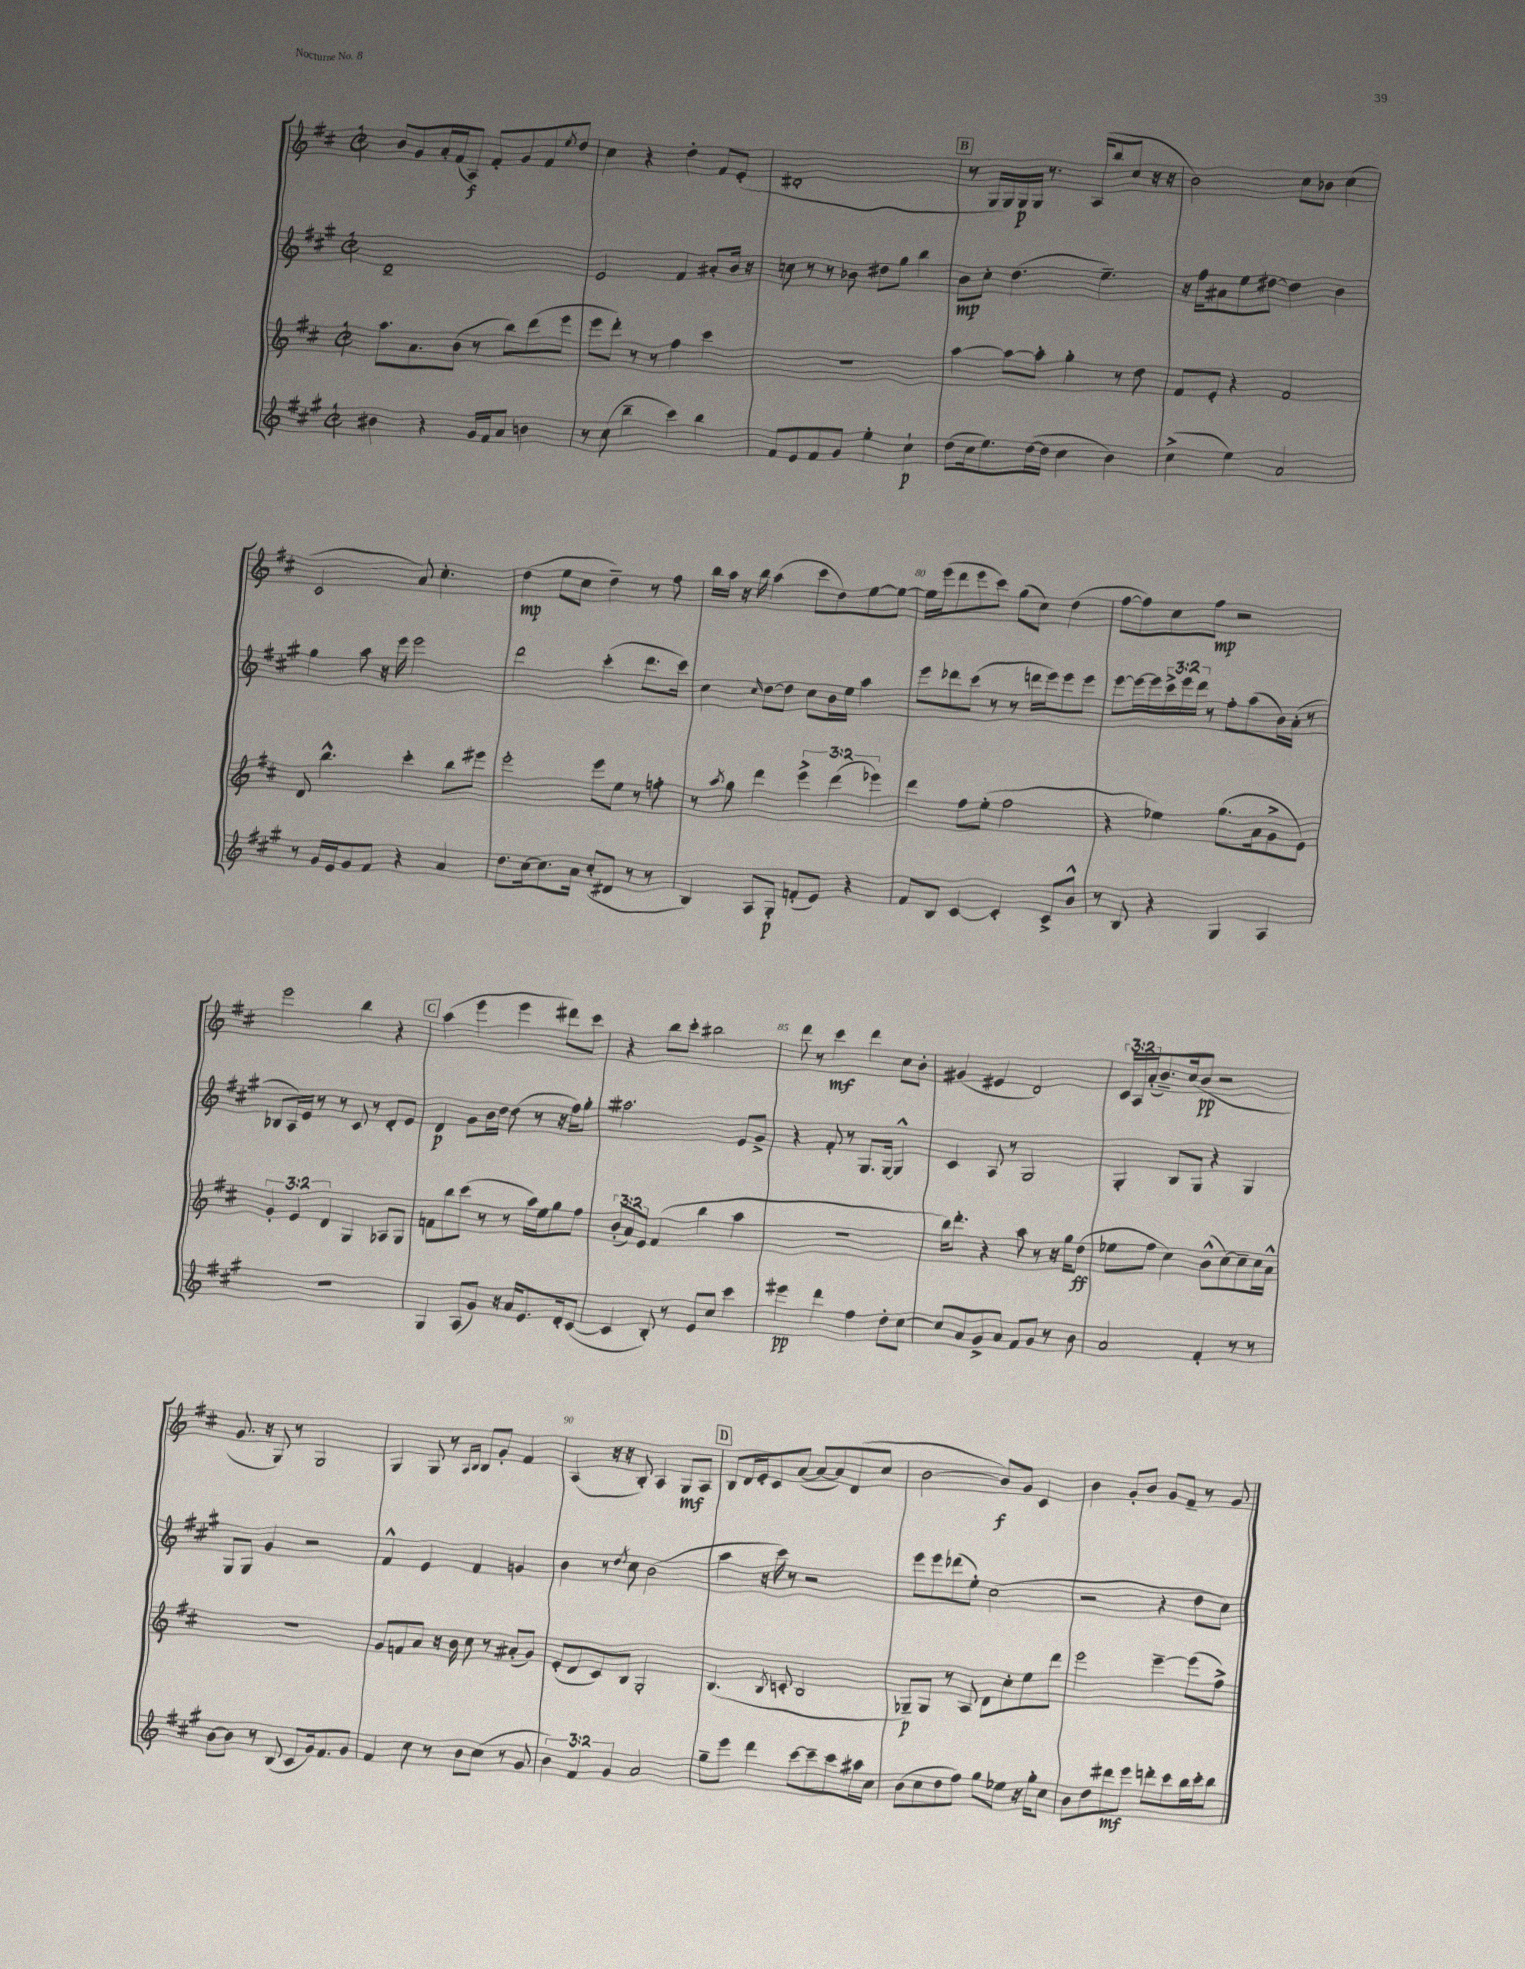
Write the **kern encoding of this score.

**kern	**kern	**kern	**kern
*staff4	*staff3	*staff2	*staff1
*clefG2	*clefG2	*clefG2	*clefG2
*k[f#c#g#]	*k[f#c#]	*k[f#c#g#]	*k[f#c#]
*M2/2	*M2/2	*M2/2	*M2/2
*met(c|)	*met(c|)	*met(c|)	*met(c|)
4b#\	8.aa\L	1d~	8b/L
.	.	.	8g/
.	8.a\	.	.
4r	.	.	16a'/L
.	.	.	(16f#/J
.	(8b\J	.	8A/J)
16g#/LL	8r	.	8f#'/L
16f#/J	.	.	.
8a/J	8bb\L)	.	8g/
4b\	(8ddd\	.	8f#/
.	.	.	8qee/
.	8eee\J	.	8dd/J
=	=	=	=
8r	8eee\L	2e/	4cc#\
(8cc#\	8ddd'\J)	.	.
4bb~\	8r	.	4r
.	8r	.	.
4ccc#\)	4ff#\	4f#/	4dd'\
4bb\	4ccc#\	8a#'/L	8f#/L
.	.	16b/Jk	(8e'/J
.	.	16r	.
=	=	=	=
8f#/L	1r	8cc\	1d#'
8e/	.	8r	.
8f#/	.	8r	.
8g#/J	.	8b-\	.
4ee'\	.	8dd#\L	.
.	.	8gg#\J	.
4cc#`\	.	4bb\	.
=	=	=	=
(8dd\L	[4aa\	8b\L	8r
16cc#\k	.	8cc#'\J	16G/LL
8.ee\)	.	.	16G/)
.	8aa\_L	(4.dd\	16G/
.	.	.	16G/JJ
([16dd\L	8aa'\]J	.	8.r
16dd\]JJ	.	.	.
4cc#\	4gg'\	.	.
.	.	.	(16A/LK
.	.	4.ee~\)	8bb/
4b\)	8r	.	8cc#/J
.	8dd\	.	16r
.	.	.	16r
=	=	=	=
(4cc#^\	8f#/L	16r	2b\)
.	.	16ff#\LK	.
.	8e'/J	8a#\	.
4ee\)	4r	8ee\	.
.	.	[8dd#\J	.
2a/	2f#/	4dd#\]	8cc#\L
.	.	.	8b-\J
.	.	4b\	(4cc#\
=	=	=	=
8r	8d/	4gg#\	2c#/
16g#/LL	4.bb^^\	.	.
16e/J	.	.	.
8g#/	.	8aa\	.
8f#/J	.	16r	.
.	.	16eee\	.
4r	4ccc#'\	2eee\	8a/)
.	.	.	4.cc#'\
4a/	8bb\L	.	.
.	8eee#\J	.	.
=	=	=	=
8.dd\L	2eee'\	2ddd\	(4dd\
[16cc#\k	.	.	.
8.cc#\]	.	.	8ee\L
.	.	.	8cc#\J
16a\Jk	.	.	.
(8cc#'/L	8eee\L	(4ccc#'\	4dd~\)
8d#/J	8ee\J	.	.
8r	8r	8.ddd\L	8r
8r	8ff'\	.	8ff#\
.	.	16ccc#\Jk)	.
=	=	=	=
4B/)	8r	4cc#\	16bb\LL
.	.	.	16aa\JJ
.	8qaa/	.	.
.	8gg\	.	16r
.	.	.	16bb\
.	.	16qqcc#/	.
8A/L	4ddd\	[8dd\L	(4aa\
8G#'/J	.	8dd\]J	.
(8f'/L	6eee^\	8cc#\L	8ccc#\L
8e/J)	.	16b\L	8dd\)
.	(6ddd\	.	.
.	.	16ee\JJ	.
4r	.	4aa\	[8ee\
.	6eee-\)	.	.
.	.	.	8ee\_J
=	=	=	=
8f#/L	4ddd\	8eee\L	16ee\]LL
.	.	.	(16eee\J
8B/J	.	8ddd-\	8ddd\
[4c#/	8ff#\L	(8ccc#\J	8eee\
.	(8ee'\J	8r	8ccc#\J)
4c#'/]	2ff#\	8r	(8gg\L
.	.	16ddd\LL	8cc#\J)
.	.	16eee\J)	.
8c#^/L	.	8eee\	(4dd\
8b^^/J	.	8eee\J	.
=	=	=	=
8r	4r	[8eee\L	[8ff#\L
8B/	.	16eee\_L	8ff#\])
.	.	16eee\]	.
4r	4ee-\)	24ccc#^\	8cc#\
.	.	24eee\	.
.	.	24ddd\JJ	.
.	.	8r	8ff#\J
4G#/	(8.gg\L	8ff#'\L	2r
.	.	(8aa\	.
.	16a\k	.	.
4A/	8g^\	16b\L)	.
.	.	(16a'\JJ	.
.	8e\J)	8r	.
=	=	=	=
1r	6g'/	8B-/L	2eee\
.	.	16A/L)	.
.	6e/	.	.
.	.	16e/JJ	.
.	.	8r	.
.	6d/	.	.
.	.	8r	.
.	4G/	8c#/	4bb\
.	.	8r	.
.	8A-/L	8d'/L	4r
.	8G/J	8e/J	.
=	=	=	=
4G#/	8f\L	4d/	(4aa\
.	8bb\	.	.
(8A/L	(8ccc#\J	8g#\L	4eee\
8g#/J)	8r	16b\L	.
.	.	16dd\JJ	.
16r	8r	(8dd\	4eee\
16a/LK	.	.	.
8.e/	16aa\LL)	8r	.
.	16ee\J	.	.
.	8gg\	16r	8ddd#\L)
16d'/k	.	16ff#\LK)	.
([8c#/J	8ff#\J	8gg#'\J	8ccc#\J
=	=	=	=
4c#/]	(12b'/L	2.aa#\	4r
.	12a/)	.	.
.	12e/J	.	.
8B'/)	(4f#/	.	8bb\L
8r	.	.	8ccc#'\J
8e/L	4bb\	.	2bb#\
8cc#/J	.	.	.
4ccc#\	4aa\	8e/L	.
.	.	8g#^/J	.
=	=	=	=
4eee#\	1r	4r	8ddd\
.	.	.	8r
4ddd\	.	8f#'/	4ccc#\
.	.	8r	.
4ff#\	.	8.G#/L	4ddd\
.	.	[16G#/Jk	.
8dd'\L	.	4G#^^/]	8cc#\L
[8cc#\J	.	.	8b'\J
=	=	=	=
8cc#/]L	16bb\LK)	4c#/	(4g#/
.	8.ddd'\J	.	.
8a/	.	.	.
8g#^/	4r	8A/	4e#/
8a/J	.	8r	.
8f#/L	8aa\	2G#/	2d/)
8g#/J	8r	.	.
8r	16r	.	.
.	16gg\LK	.	.
8b\	(8dd\J	.	.
=	=	=	=
2a/	8ee-\L	4G#'/	24c#/LL
.	.	.	24A/
.	.	.	(24a'/J
.	8ff#\J	.	8.b~/)
.	4cc#\)	8B/L	.
.	.	.	(16cc#/k
.	.	8G#/J	8b/J
4f#'/	(8b^^\L	4r	2r
.	[8cc#\)	.	.
8r	8cc#~\]	4G#/	.
8r	16cc#\L	.	.
.	16a^^\JJ	.	.
=	=	=	=
[8b\L	1r	8G#/L	8.g/
8b\]J	.	8G#/J	.
.	.	.	16r
8r	.	4g#/	8G/)
(8B/	.	.	8r
8c#/L	.	2r	2G/
16g#/k)	.	.	.
8.f#/	.	.	.
8g#/J	.	.	.
=	=	=	=
4f#/	8g/L	4f#^^/	4G/
.	8f/	.	.
8cc#\	8a/J	4e/	8G/
8r	16r	.	8r
.	16b\	.	.
.	.	.	16qqA/LL
.	.	.	16qqB/JJ
8b\L	8cc#\	4f#/	8B/L
(8cc#\J	8r	.	8g'/J
8r	(8a#'/L	4g/	4f#/
8g#/	8g/J)	.	.
=	=	=	=
6b\)	(8e'/L	4b\	(4A/
.	8d/	.	.
6f#/	.	.	.
.	8c#/)	8r	16r
.	.	.	16r
6g#/	.	.	.
.	.	8qdd/	.
.	8B/J	8cc#\	8B'/)
2a/	2G'/	(2b\	4A/
.	.	.	8G/L
.	.	.	8A/J
=	=	=	=
8gg#~\L	(4.B/	4aa\	8B/L
8eee\J	.	.	16d/L
.	.	.	16e'/J
4ddd\	.	16r	8c#/
.	.	16ccc#\)	.
.	8qB/	.	.
.	8c'/	8r	([8a/J
[8ccc#\L	2B/	2r	8a/_L
8ccc#~\]	.	.	8a/])
8ccc#\	.	.	(8d/
16aa#\L	.	.	8cc#/J
16cc#\JJ	.	.	.
=	=	=	=
(8b\L	8G-~/L)	8eee\L	[2b\
8cc#\	8G-/J	8eee\	.
8dd\	8r	(8ddd-\	.
8ff#\J)	8A/	8ee'\J)	.
8gg#\L	8d\L	(2cc#\	8b/]L)
8ee-\J	8cc#'\	.	8g/J
16r	8ee\	.	4c#/
16gg#'\LK	.	.	.
8cc#\J	8ddd\J	.	.
=	=	=	=
8b\L	2eee\	2r	4b\
8dd\	.	.	.
8ddd#\	.	.	8g'/L
8eee\J	.	.	8b/J
8ddd'\L	[4eee~\	4r	8g/L
8ccc#\	.	.	8f#~/J
16bb\L	(8eee\]L	8dd\L	8r
16ccc#'\J	.	.	.
8bb\J	8ff#^\J)	8cc#\J)	8g/
==	==	==	==
*-	*-	*-	*-
